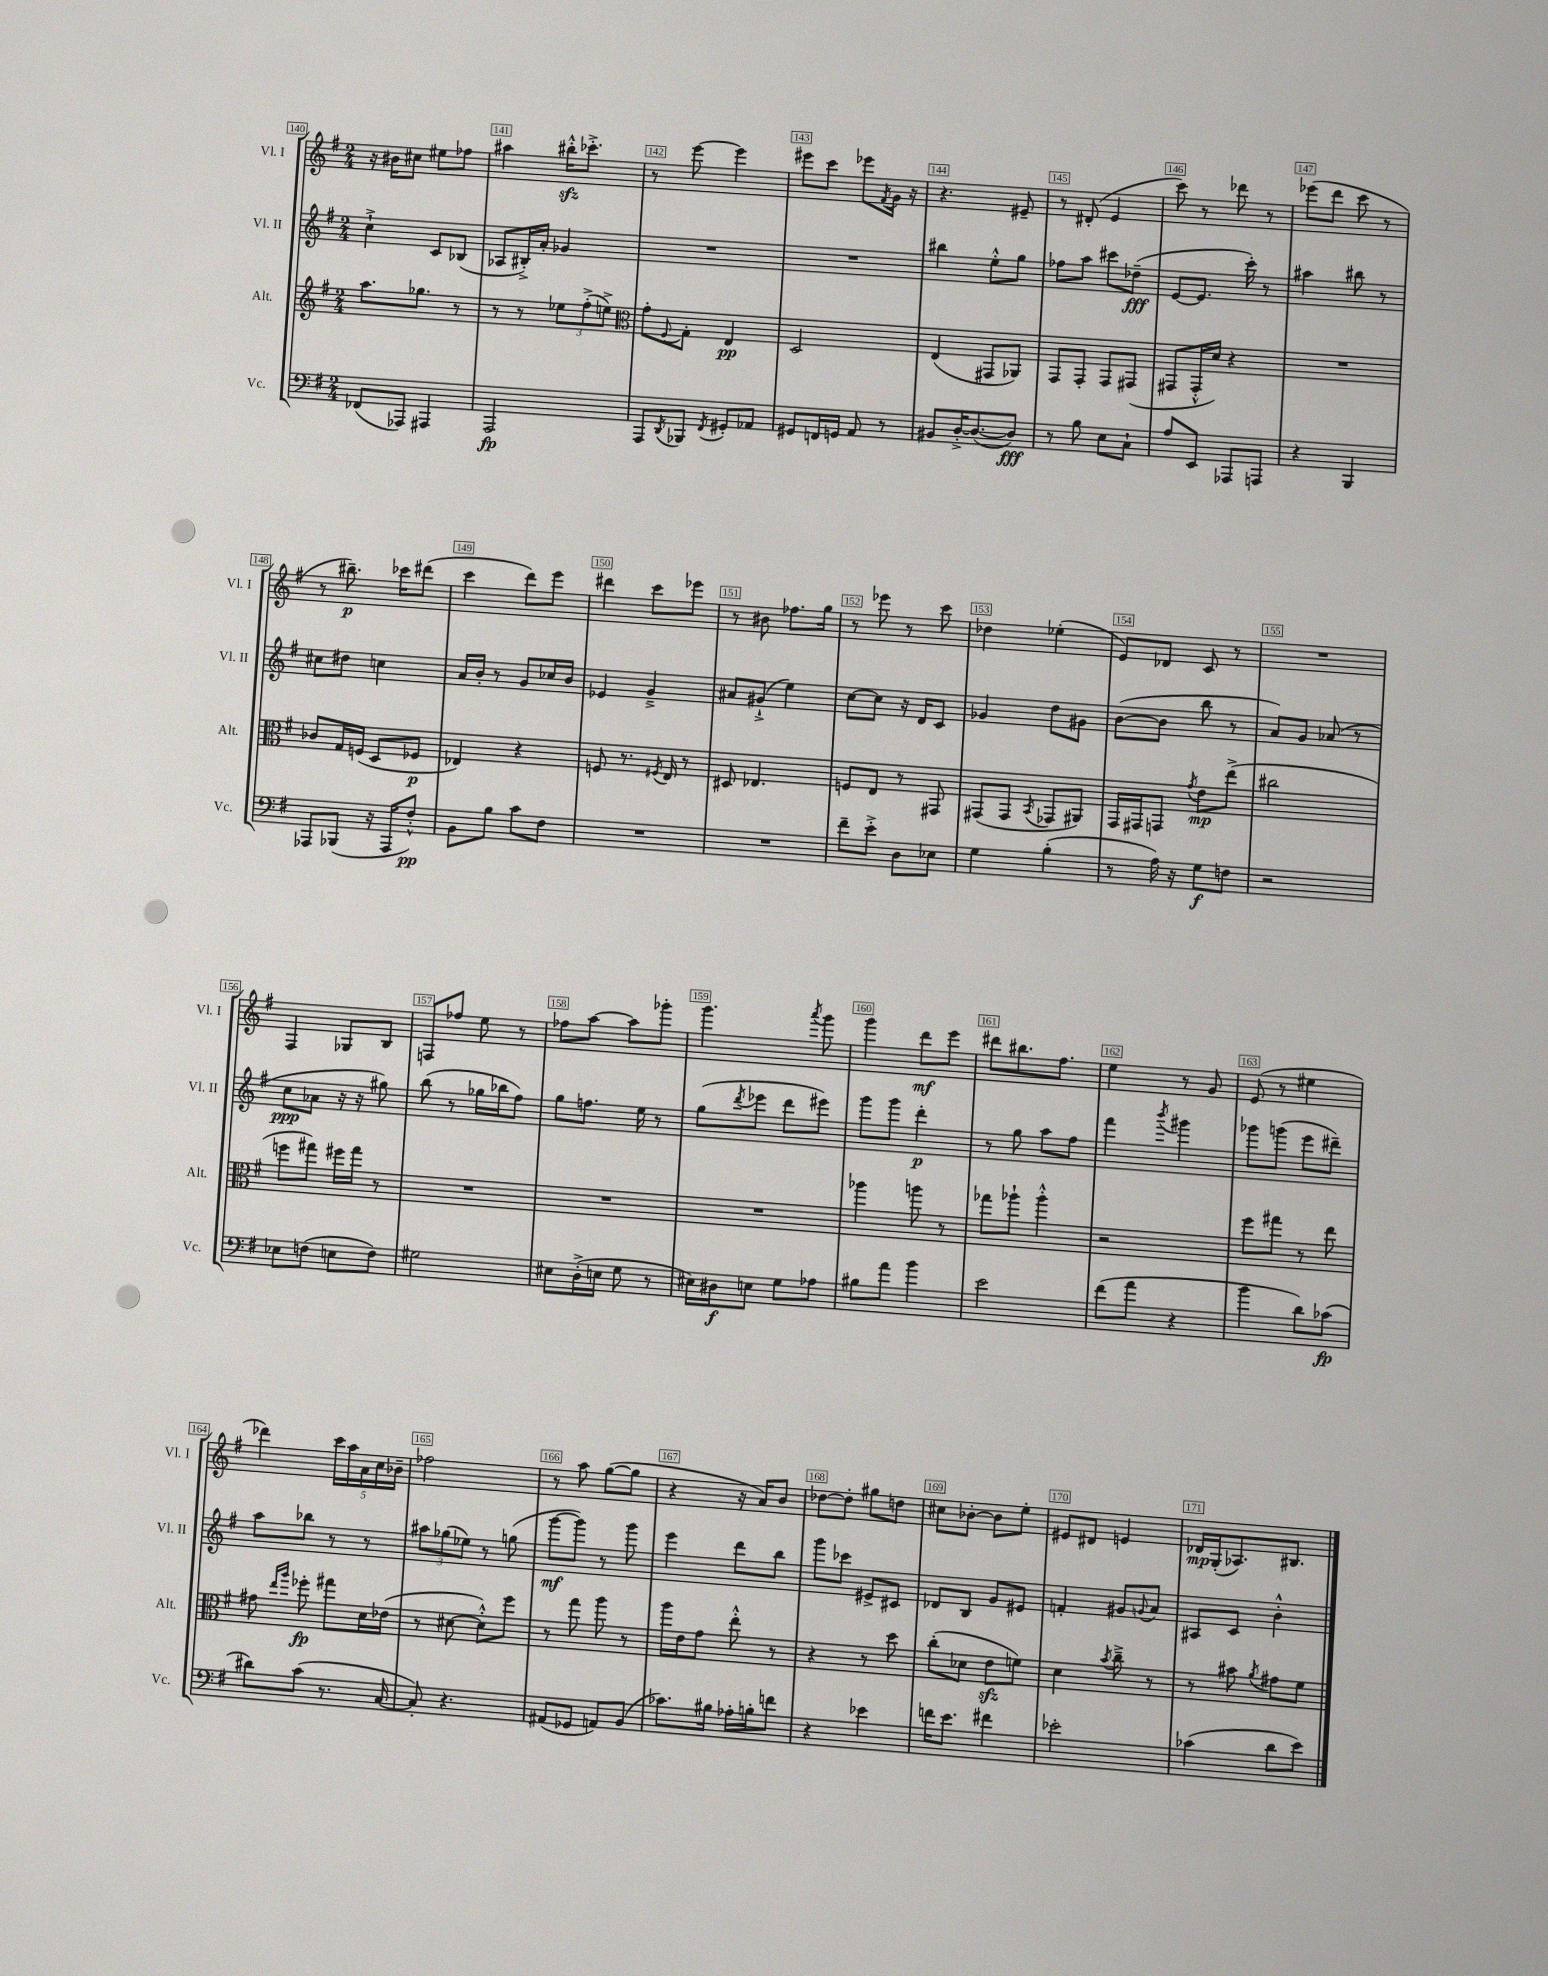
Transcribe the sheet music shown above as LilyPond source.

<<
\new StaffGroup <<
\new Staff = "s0" \with { instrumentName = "Vl. I" shortInstrumentName = "Vl. I" } {
    \clef treble \key g \major \numericTimeSignature \time 2/4
    r16 bis'16 cis''8 eis''8 fes''8 |
    ais''4 bis''16-.-^\sfz ces'''8.-.-> |
    r8 e'''8~ e'''4 |
    eis'''8 c'''8 ees'''8 \acciaccatura { fis'8 } g'16 r16 |
    r4. eis'8-- |
    r8 dis'8-.( e'4 |
    c'''8) r8 des'''8 r8 |
    ees'''8( d'''8 c'''8 r8 |
    r8 bis''8.--\p) ces'''16 dis'''8( |
    c'''4 d'''8) e'''8 |
    dis'''4 c'''8 ees'''8 |
    r8 bis'8 fes''8. g''16 |
    r8 ees'''8 r8 c'''8 |
    des''4 ees''4-.( |
    e'8) des'8 c'8 r8 |
    R2 |
    fis4 ges8 b8 |
    f8 fes''8 e''8 r8 |
    fes''8 a''8~ a''8 ges'''8-. |
    g'''4. \acciaccatura { a'''8 } g'''8 |
    g'''4 d'''8\mf e'''8 |
    dis'''8 bis''8. fis''8. |
    e''4 r8 g'8 |
    e'8( r8 eis''4 |
    des'''4) \tuplet 5/4 { c'''16 a''16 a'16 c''16 bes'16-- } |
    fes''2 |
    r8 a''8 g''8~( g''8 |
    r4 r16 a'16) b'8 |
    des''8~ des''8-. gis''8 d''8 |
    cis''8 bes'8~-. bes'8 e''8-. |
    eis'8 dis'8 e'4 |
    des'16\mp g16-.( aes8.) bis8. \bar "|." |
}
\new Staff = "s1" \with { instrumentName = "Vl. II" shortInstrumentName = "Vl. II" } {
    \clef treble \key g \major \numericTimeSignature \time 2/4
    c''4-!-> c'8 bes8( |
    aes8 bis16-.->) a'16-. ges'4 |
    R2 |
    R2 |
    bis''4 e''8-.-^ g''8 |
    fes''8 a''8 cis'''8 des''8--\fff( |
    e'8~ e'8. c'''16-.) r8 |
    ais''4 bis''8 r8 |
    cis''8 dis''8 c''4 |
    a'16 b'16-. r8 g'8 ces''16 b'16 |
    ees'4 g'4---> |
    ais'8 gis'8-!->( e''4) |
    c''8~ c''8 r16 d'16 c'8 |
    ges'4 d''8 gis'8 |
    b'8~( b'8 b''8 r8 |
    a'8) g'8 aes'8( r8 |
    c''8\ppp aes'8 r16 r16 gis''8) |
    b''8( r8 ges''16 bes''16 fis''8) |
    g''8 f''8. e''16 r8 |
    g''8( \acciaccatura { d'''8 } ees'''8 d'''8 eis'''8) |
    g'''8 g'''8 d'''4-.\p |
    r8 g''8 a''8 fis''8 |
    fis'''4 \acciaccatura { b'''8 } gis'''4 |
    ges'''8 g'''8( e'''8 dis'''8--) |
    a''8 bes''8 r8 r8 |
    \tuplet 3/2 { ais''8 ges''8( ees''8) } r8 g''8( |
    g'''8~\mf g'''8) r8 g'''8 |
    e'''4 d'''8 b''8 |
    g'''8 ces'''8 eis'8-> cis'8 |
    des'8 b8 g'8 eis'8 |
    f'4-. gis'8 \appoggiatura { g'8 } a'8 |
    ais8 c'8 b'4-.-^ \bar "|." |
}
\new Staff = "s2" \with { instrumentName = "Alt." shortInstrumentName = "Alt." } {
    \clef treble \key g \major \numericTimeSignature \time 2/4
    a''8. ges''8. r8 |
    r8 r8 \tuplet 3/2 { ees''8 fis''8-.->( e''8->) } |
    \clef alto g'8-. \appoggiatura { fis8 } g8-. e4\pp |
    d2 |
    e4( gis,8 aes,8) |
    g,8 g,8-. g,8 gis,8( |
    gis,8 gis,16-.-^ d'16) r4 |
    R2 |
    ces'8 g16 f16( d8 fes8\p |
    ees4) r4 |
    f8 r8. \acciaccatura { fis8 } e16 r8 |
    dis8 ees4. |
    f8 e8 r8 gis,8 |
    gis,8( gis,8 \acciaccatura { b,8 } ges,8 ais,8) |
    g,16 gis,16 g,8 \acciaccatura { g'8 } e'8\mp e''8->( |
    cis''2 |
    f''8 gis''8) fis''16 gis''16 r8 |
    R2 |
    R2 |
    R2 |
    aes''4 a''8 r8 |
    ges''8 aes''8-! aes''4-.-^ |
    r2 |
    fis''8 gis''8 r8 e''8 |
    gis'8 \grace { e''16 a''16 } fes''8-.\fp gis''8 d'16 ees'16( |
    r8 dis'8~ dis'8-.-^) fis''8 |
    r8 g''8 a''8 r8 |
    a''16 e'16 g'8 e''8-.-^ r8 |
    r4 r8 d''8 |
    c''8-.( des'8 e'8\sfz f'8) |
    d'4 \acciaccatura { b'8 } c''8---> r8 |
    r8 bis'8 \acciaccatura { a'8 } gis'8 fis'8 \bar "|." |
}
\new Staff = "s3" \with { instrumentName = "Vc." shortInstrumentName = "Vc." } {
    \clef bass \key g \major \numericTimeSignature \time 2/4
    fes,8( aes,,8) ais,,4 |
    a,,2\fp |
    a,,8 \acciaccatura { d,8 } bes,,8 \acciaccatura { fis,8 } gis,8-. aes,8 |
    gis,8 f,16 g,16 a,8 r8 |
    bis,8 d16~-.-> d8.~( d8\fff) |
    r8 b8 e8 c8-! |
    a8 e,8 aes,,8 a,,8 |
    r4 b,,4 |
    aes,,8 bes,,8( r16 aes,,16 fis8-.-^\pp) |
    b,8 b8 c'8 fis8 |
    R2 |
    R2 |
    fis'8-- e'8-.-> d8 ees8 |
    g4 b4-.( |
    r8 a16) r16 g8\f f8 |
    r2 |
    ees8 f8( e8 f8) |
    gis2 |
    eis8 d16-.->( e16 g8 r8 |
    eis16) dis16\f e8 g8 aes8 |
    bis8 a'8 b'4 |
    e'2 |
    fis'8( a'8 r4 |
    b'4 d'8) ces'8\fp( |
    dis'8) c'8( r8. c16~ |
    c8-.) r4. |
    ais,8( ges,8 a,8) b,8( |
    ces'8.) bis16 aes16-. b16-. f'8 |
    r4 ees'4 |
    f'16 e'8. fis'4 |
    ees'2-. |
    ces'4( d'8 e'8) \bar "|." |
}
>>
>>
\layout { \context { \Score currentBarNumber = #140 \override BarNumber.break-visibility = ##(#f #t #t) barNumberVisibility = #all-bar-numbers-visible \override BarNumber.stencil = #(make-stencil-boxer 0.1 0.3 ly:text-interface::print) } }
